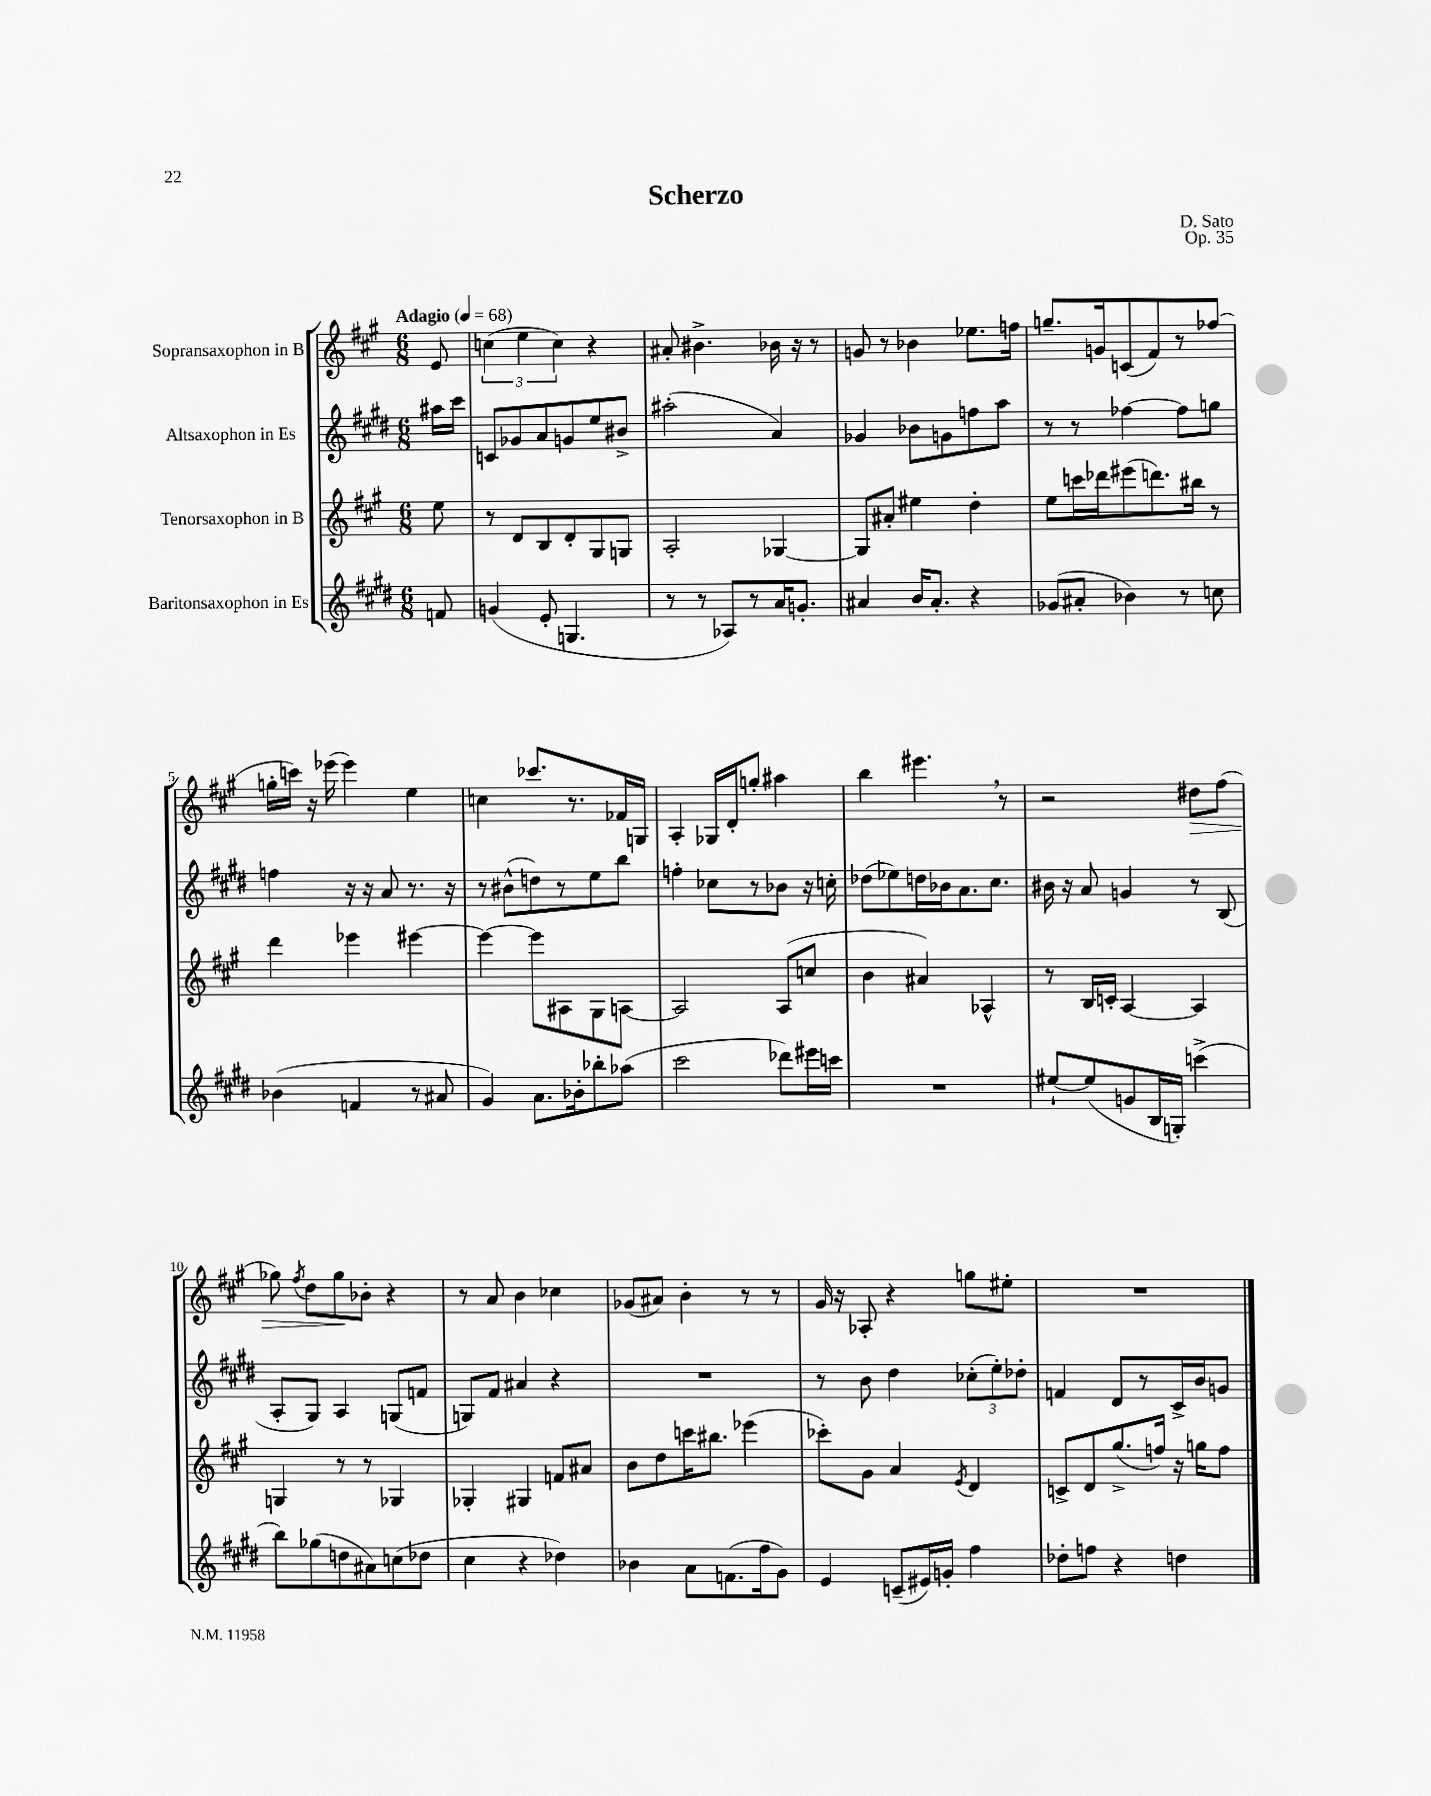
\header { title = "Scherzo" composer = "D. Sato" opus = "Op. 35" }
<<
\new StaffGroup <<
\new Staff = "s0" \with { instrumentName = "Sopransaxophon in B" } {
    \clef treble \key a \major \numericTimeSignature \time 6/8 \partial 8 \tempo "Adagio" 4 = 68
    \autoBeamOff e'8 |
    \tuplet 3/2 { c''4( e''4 c''4) } r4 |
    ais'8-. bis'4.-> bes'16 r16 r8 |
    g'8 r8 bes'4 ees''8.[ f''16] |
    g''8.[-- g'16 c'8( fis'8) r8 fes''8]( |
    g''16[-. c'''16]) r16 ees'''16( ees'''4) e''4 |
    c''4 ces'''8.[ r8. fes'16 g16] |
    a4-. ges16[ d'16-. g''8]-. ais''4 |
    b''4 eis'''4. \breathe r8 |
    r2 dis''8[\> fis''8]( |
    ges''8) \acciaccatura { fis''8 } d''8[ ges''8\! bes'8]-. r4 |
    r8 a'8 b'4 ces''4 |
    ges'8[( ais'8]) b'4-. r8 r8 |
    gis'16 r16 aes8-. r4 g''8[ eis''8]-. |
    R2. \bar "|." |
}
\new Staff = "s1" \with { instrumentName = "Altsaxophon in Es" } {
    \clef treble \key e \major \numericTimeSignature \time 6/8 \partial 8
    \autoBeamOff ais''16[ cis'''16] |
    c'8[ ges'8 a'8 g'8 e''8 bis'8]-> |
    ais''2-.( a'4) |
    ges'4 bes'8[ g'8 f''8 a''8] |
    r8 r8 fes''4~ fes''8[ g''8] |
    f''4 r16 r16 a'8 r8. r16 |
    r8 bis'8[-^( d''8) r8 e''8 b''8] |
    f''4-. ces''8[ r8 bes'8] r16 c''16-. |
    des''8[( ees''8) d''16 bes'16 a'8. cis''8.] |
    bis'16 r16 a'8 g'4 r8 b8( |
    a8[-. gis8]) a4 g8[( f'8] |
    g8[) fis'8] ais'4 r4 |
    R2. |
    r8 b'8 dis''4 \tuplet 3/2 { ces''8[-.( e''8-.) des''8]-. } |
    f'4 dis'8[ r8 cis'16-> b'16 g'8] \bar "|." |
}
\new Staff = "s2" \with { instrumentName = "Tenorsaxophon in B" } {
    \clef treble \key a \major \numericTimeSignature \time 6/8 \partial 8
    \autoBeamOff e''8 |
    r8 d'8[ b8 d'8-. gis8 g8] |
    a2-. ges4~ |
    ges8[ ais'8]-. eis''4 d''4-. |
    e''8[ c'''16 des'''16 eis'''8( d'''8.) bis''16] r8 |
    d'''4 ees'''4 eis'''4~ |
    eis'''4~ eis'''8[ ais8 gis8 a8]~ |
    a2 a8[( c''8] |
    b'4 ais'4) aes4-^ |
    r8 b16[ c'16]-. a4~ a4 |
    g4 r8 r8 ges4 |
    ges4-. gis4 f'8[ ais'8] |
    b'8[ d''8 c'''16 bis''8.] ees'''4( |
    ces'''8[-.) gis'8] a'4 \acciaccatura { e'8 } d'4 |
    c'8[-> d'8 gis''8.->( f''16]) r16 g''16[ f''8] \bar "|." |
}
\new Staff = "s3" \with { instrumentName = "Baritonsaxophon in Es" } {
    \clef treble \key e \major \numericTimeSignature \time 6/8 \partial 8
    \autoBeamOff f'8 |
    g'4( e'8-. g4. |
    r8 r8 aes8[) r8 a'16 g'8.]-. |
    ais'4 b'16[ ais'8.]-. r4 |
    ges'8[( ais'8]-. bes'4) r8 c''8 |
    bes'4( f'4 r8 ais'8 |
    gis'4) a'8.[ bes'16-. bes''8-. aes''8]( |
    cis'''2 des'''8[) eis'''16 c'''16] |
    R2. |
    eis''8[~-! eis''8( g'8 b16 g16]-.) c'''4->( |
    b''8[) ges''8( d''8 ais'8) c''8( des''8] |
    cis''4 r4 des''4) |
    bes'4 a'8[ f'8.( fis''16 gis'8]) |
    e'4 c'8[--( eis'16) g'16]-. fis''4 |
    des''8[-. f''8] r4 d''4 \bar "|." |
}
>>
>>
